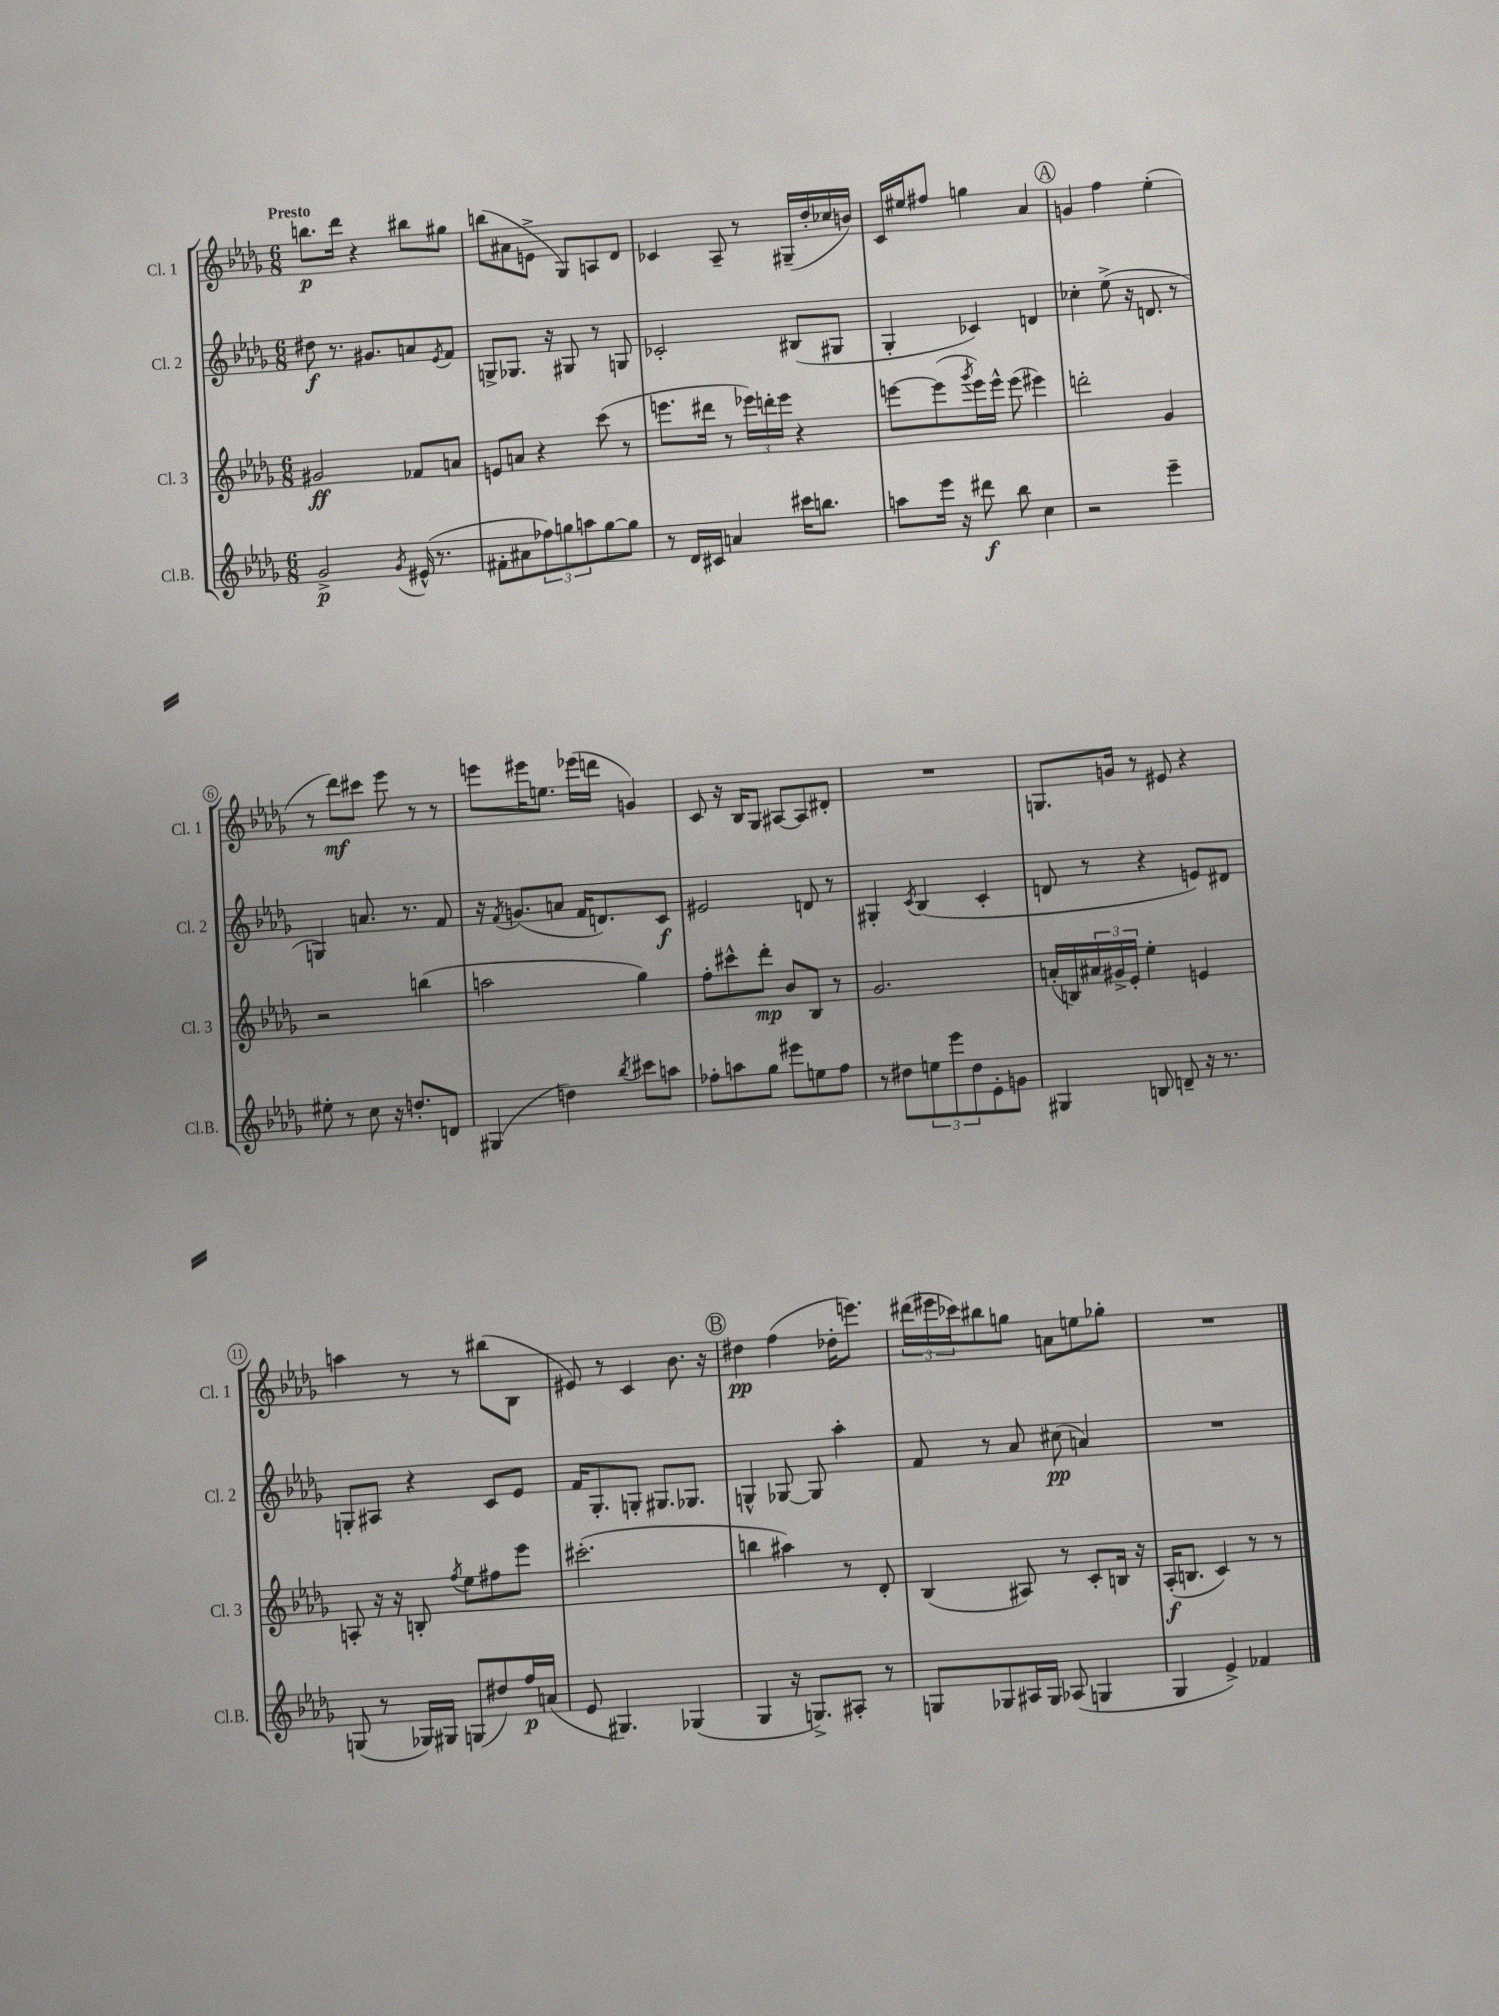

**kern	**kern	**kern	**kern
*staff4	*staff3	*staff2	*staff1
*clefG2	*clefG2	*clefG2	*clefG2
*k[b-e-a-d-g-]	*k[b-e-a-d-g-]	*k[b-e-a-d-g-]	*k[b-e-a-d-g-]
*M6/8	*M6/8	*M6/8	*M6/8
2g-^	2g#	8dd#	8.bb
.	.	8.r	.
.	.	.	16ddd-
.	.	.	4r
.	.	8.g#	.
8qg-	.	.	.
(16e#^^	8f-	8a	8bb#
8.r	.	.	.
.	.	8qe-	.
.	8a	8f	8gg#
=	=	=	=
8f#'	8e	8G^	(8bb
8a#	8a	8.G-	8a#
12ff-)	4r	.	8e^
.	.	16r	.
12gg	.	.	.
.	.	8G#	8G-)
12aa	.	.	.
[8gg	(8ccc	8r	8A
8gg]	8r	8G	8d-
=	=	=	=
8r	8.eee	2c-'	4c-
16d-	.	.	.
16c#	16ddd#	.	.
4a	8r	.	8A-~
.	24eee-)	.	8r
.	24ddd'	.	.
.	24eee-	.	.
16ccc#	4r	(8B#	(16G#~
8.bb	.	.	16dd-'
.	.	8G#	16cc-
.	.	.	16b)
=	=	=	=
8aa	[8eee	4G-'	16c
.	.	.	16ee#
16eee-	(8eee]	.	8ff#
16r	.	.	.
.	8qggg-	.	.
8ddd#	16eee)	4c-)	4gg
.	16eee^^	.	.
8bb-	(8eee	.	.
4cc	4eee#)	4d	4a-
=	=	=	=
2r	2ddd'	4cc-'	4g
.	.	(8ee-^	4ff
.	.	16r	.
.	.	8.d	.
4eee-~	4g-	.	(4ee-'
.	.	8r	.
=	=	=	=
8ee#'	2r	4G)	8r
8r	.	.	8ddd-)
8cc	.	8.a	8ccc#
16r	.	.	8eee-
8.dd'	.	8.r	.
.	(4bb	.	8r
8d	.	8f	8r
=	=	=	=
(4G#	2aa	16r	8eee
.	.	8qf	.
.	.	(8.g	.
.	.	.	16eee#
.	.	.	8.ee
4dd)	.	8a	.
.	.	16f	(16eee-
.	.	8.d)	16ddd
8qbb-	.	.	.
8ccc#	4gg-)	.	4g)
8aa	.	8c	.
=	=	=	=
8ff-'	8ff'	2e#	8c
8aa	8ccc#^^	.	16r
.	.	.	16B-
8gg-	8ddd-'	.	8G-
8eee#	8b-	.	[8A#
8ee	8B-	8d	8A#]
8ff-	8r	8r	8d#'
=	=	=	=
8r	2.g-	4G#'	2.r
8dd#	.	.	.
.	.	8qc	.
12ee	.	(4B-	.
12eee-	.	.	.
12dd#	.	.	.
8e-'	.	4c'	.
8g	.	.	.
=	=	=	=
4G#	(16a'	8d	8.G
.	16B)	.	.
.	24a#	8r	.
.	24g#^	.	.
.	.	.	16g
.	24e-'	.	.
8B	4ee-'	4r	8r
8d~	.	.	8e#
16r	4e	8e)	4r
8.r	.	.	.
.	.	8d#	.
=	=	=	=
(8G	8A'	8G'	4aa
8r	16r	8A#	.
.	16r	.	.
16G-)	8B'	4r	8r
16G#	.	.	.
.	8qff	.	.
(8G	8ee-	.	8r
8dd#)	8ff#	8c	(8bb#
16ff	8eee-	8e-	8B-
(16a	.	.	.
=	=	=	=
8e-	(2.ccc#'	16f	8e#)
.	.	8.G-'	.
4.G#)	.	.	8r
.	.	8G'	4c
.	.	8.G#	.
(4G-	.	.	8.b-
.	.	8.G-	.
.	.	.	16r
=	=	=	=
4G-	4bb	4G^^	4dd#
16r	4aa#)	[8G-	(4ff
8.G^)	.	.	.
.	.	8G-]	.
8A#'	8r	4aa-'	16dd-'
.	.	.	8.eee)
8r	8d-'	.	.
=	=	=	=
8G	(4B-	8f	(24ddd#
.	.	.	24eee#
.	.	.	24ccc-)
8G-	.	8r	8bb#
16A#	8A#)	8a-	8gg
16G-	.	.	.
(8A-	8r	(8cc#	8a
4G	8c'	4a)	8ee
.	16B	.	8gg-'
.	16r	.	.
=	=	=	=
4G-	(16A-'	2.r	2.r
.	8.B	.	.
4e-^)	4c)	.	.
4f-	8r	.	.
.	8r	.	.
==	==	==	==
*-	*-	*-	*-
